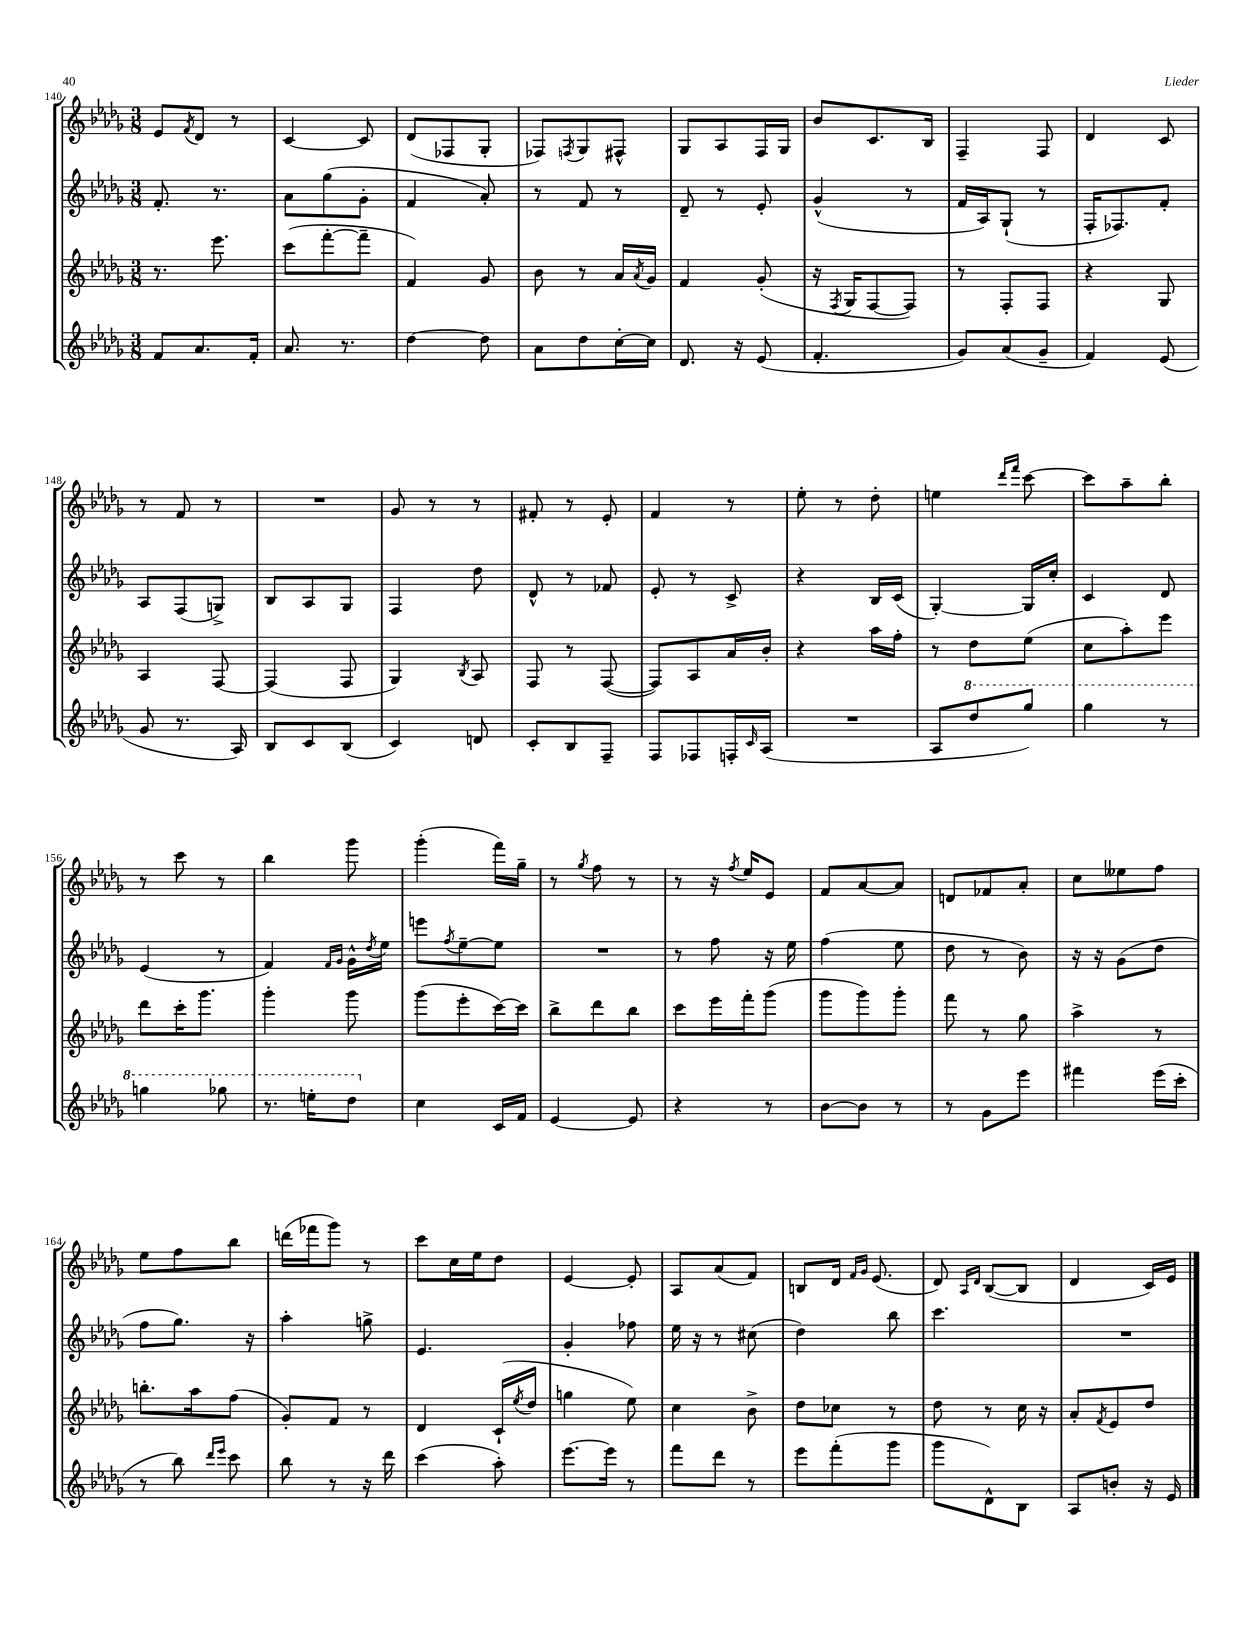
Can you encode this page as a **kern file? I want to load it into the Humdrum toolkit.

**kern	**kern	**kern	**kern
*staff4	*staff3	*staff2	*staff1
*clefG2	*clefG2	*clefG2	*clefG2
*k[b-e-a-d-g-]	*k[b-e-a-d-g-]	*k[b-e-a-d-g-]	*k[b-e-a-d-g-]
*M3/8	*M3/8	*M3/8	*M3/8
8f/L	8.r	8.f'/	8e-/L
.	.	.	8qf/
8.a-/	.	.	8d-/J
.	8.eee-\	8.r	.
.	.	.	8r
16f'/Jk	.	.	.
=	=	=	=
8.a-/	(8ccc\L	8a-\L	[4c/
.	[8fff'\	(8gg-\	.
8.r	.	.	.
.	8fff~\]J	8g-'\J	8c/]
=	=	=	=
[4dd-\	4f/)	4f/	(8d-/L
.	.	.	8F-/
8dd-\]	8g-/	8a-'/)	8G-'/J
=	=	=	=
8a-\L	8b-\	8r	8F-/L)
.	.	.	8qF/
8dd-\	8r	8f/	8G-/
[16cc'\L	16a-/LL	8r	8F#^^/J
.	8qa-/	.	.
16cc\]JJ	16g-/JJ	.	.
=	=	=	=
8.d-/	4f/	8d-~/	8G-/L
.	.	8r	8A-/
16r	.	.	.
(8e-/	(8g-'/	8e-'/	16F/L
.	.	.	16G-/JJ
=	=	=	=
4.f'/	16r	(4g-^^/	8b-/L
.	8qF/	.	.
.	16G-/LK	.	.
.	[8F/	.	8.c/
.	8F/]J)	8r	.
.	.	.	16B-/Jk
=	=	=	=
8g-/L)	8r	16f/LL	4F~/
.	.	16A-/J)	.
(8a-/	8F'/L	(8G-`/J	.
8g-~/J	8F/J	8r	8F/
=	=	=	=
4f/)	4r	16F'/LK	4d-/
.	.	8.F-/)	.
(8e-/	8G-/	8f'/J	8c/
=	=	=	=
8g-/	4A-/	8A-/L	8r
8.r	.	(8F/	8f/
.	[8F/	8G^/J)	8r
16A-/)	.	.	.
=	=	=	=
8B-/L	(4F/]	8B-/L	4.r
8c/	.	8A-/	.
(8B-/J	8F/	8G-/J	.
=	=	=	=
4c/)	4G-/)	4F/	8g-/
.	.	.	8r
.	8qB-/	.	.
8d/	8A-/	8dd-\	8r
=	=	=	=
8c'/L	8F/	8d-^^/	8f#'/
8B-/	8r	8r	8r
8F~/J	([8F/	8f-/	8e-'/
=	=	=	=
8F/L	8F/]L)	8e-'/	4f/
8F-/	8A-/	8r	.
16F'/L	16a-/L	8c^/	8r
16qqc/	.	.	.
(16A-/JJ	16b-'/JJ	.	.
=	=	=	=
4.r	4r	4r	8ee-'\
.	.	.	8r
.	16aa-\LL	16B-/LL	8dd-'\
.	16ff'\JJ	(16c/JJ	.
=	=	=	=
8A-/L	8r	[4G-'/)	4ee\
8ddd-/	8dd-\L	.	.
.	.	.	16qqddd-/LL
.	.	.	16qqfff/JJ
8ggg-/J)	(8ee-\J	16G-/]LL	[8ccc\
.	.	16cc'/JJ	.
=	=	=	=
4ggg-\	8cc\L	4c/	8ccc\]L
.	8aa-'\)	.	8aa-~\
8r	8eee-\J	8d-/	8bb-'\J
=	=	=	=
4ggg\	8ddd-\L	(4e-/	8r
.	16ccc'\K	.	8ccc\
.	8.ggg-\J	.	.
8ggg-\	.	8r	8r
=	=	=	=
8.r	4ggg-'\	4f/)	4bb-\
16eee'\LK	.	.	.
.	.	16qqf/LL	.
.	.	16qqg-/JJ	.
8ddd-\J	8ggg-\	16g-^^\LL	8ggg-\
.	.	8qdd-/	.
.	.	16ee-\JJ	.
=	=	=	=
4cc\	(8ggg-\L	8eee\L	(4ggg-'\
.	.	8qff/	.
.	8eee-'\	[8ee-~\	.
16c/LL	[16ccc\L)	8ee-\]J	16fff\LL)
16f/JJ	16ccc\]JJ	.	16gg-~\JJ
=	=	=	=
[4e-/	8bb-^\L	4.r	8r
.	.	.	8qgg-/
.	8ddd-\	.	8ff\
8e-/]	8bb-\J	.	8r
=	=	=	=
4r	8ccc\L	8r	8r
.	16eee-\L	8ff\	16r
.	.	.	8qff/
.	16fff'\J	.	16ee-/LK
8r	(8ggg-\J	16r	8e-/J
.	.	16ee-\	.
=	=	=	=
[8b-\L	8ggg-\L	(4ff\	8f/L
8b-\]J	8ggg-\)	.	[8a-/
8r	8ggg-'\J	8ee-\	8a-/]J
=	=	=	=
8r	8fff\	8dd-\	8d/L
8g-\L	8r	8r	8f-/
8eee-\J	8gg-\	8b-\)	8a-'/J
=	=	=	=
4fff#\	4aa-^\	16r	8cc\L
.	.	16r	.
.	.	(8g-\L	8ee--\
(16eee-\LL	8r	8dd-\J	8ff\J
16ccc'\JJ	.	.	.
=	=	=	=
8r	8.bb'\L	8ff\L	8ee-\L
8bb-\)	.	8.gg-\J)	8ff\
.	16aa-\k	.	.
16qqddd-/LL	.	.	.
16qqeee-/JJ	.	.	.
8ccc\	(8ff\J	.	8bb-\J
.	.	16r	.
=	=	=	=
8bb-\	8g-'/L)	4aa-'\	(16ddd\LL
.	.	.	16fff-\J
8r	8f/J	.	8ggg-\J)
16r	8r	8gg^\	8r
16ddd-\	.	.	.
=	=	=	=
(4ccc\	4d-/	4.e-/	8ccc\L
.	.	.	16cc\L
.	.	.	16ee-\J
8aa-'\)	(16c`/LL	.	8dd-\J
.	8qee-/	.	.
.	16dd-/JJ	.	.
=	=	=	=
[8.eee-\L	4gg\	4g-'/	[4e-/
16eee-\]Jk	.	.	.
8r	8ee-\)	8ff-\	8e-'/]
=	=	=	=
8fff\L	4cc\	16ee-\	8A-/L
.	.	16r	.
8ddd-\J	.	8r	(8a-/
8r	8b-^\	(8cc#\	8f/J)
=	=	=	=
8eee-\L	8dd-\L	4dd-\)	8B/L
(8fff'\	8cc-\J	.	16d-/Jk
.	.	.	16qqf/LL
.	.	.	16qqg-/JJ
.	.	.	(8.e-/
8ggg-\J	8r	8bb-\	.
=	=	=	=
8ggg-\L	8dd-\	4.ccc\	8d-/)
.	.	.	16qqA-/LL
.	.	.	16qqd-/JJ
8d-^^\)	8r	.	([8B-/L
8B-\J	16cc\	.	8B-/]J
.	16r	.	.
=	=	=	=
8A-/L	8a-'/L	4.r	4d-/
.	8qf/	.	.
8b'/J	8e-/	.	.
16r	8dd-/J	.	16c/LL)
16e-/	.	.	16e-/JJ
==	==	==	==
*-	*-	*-	*-
